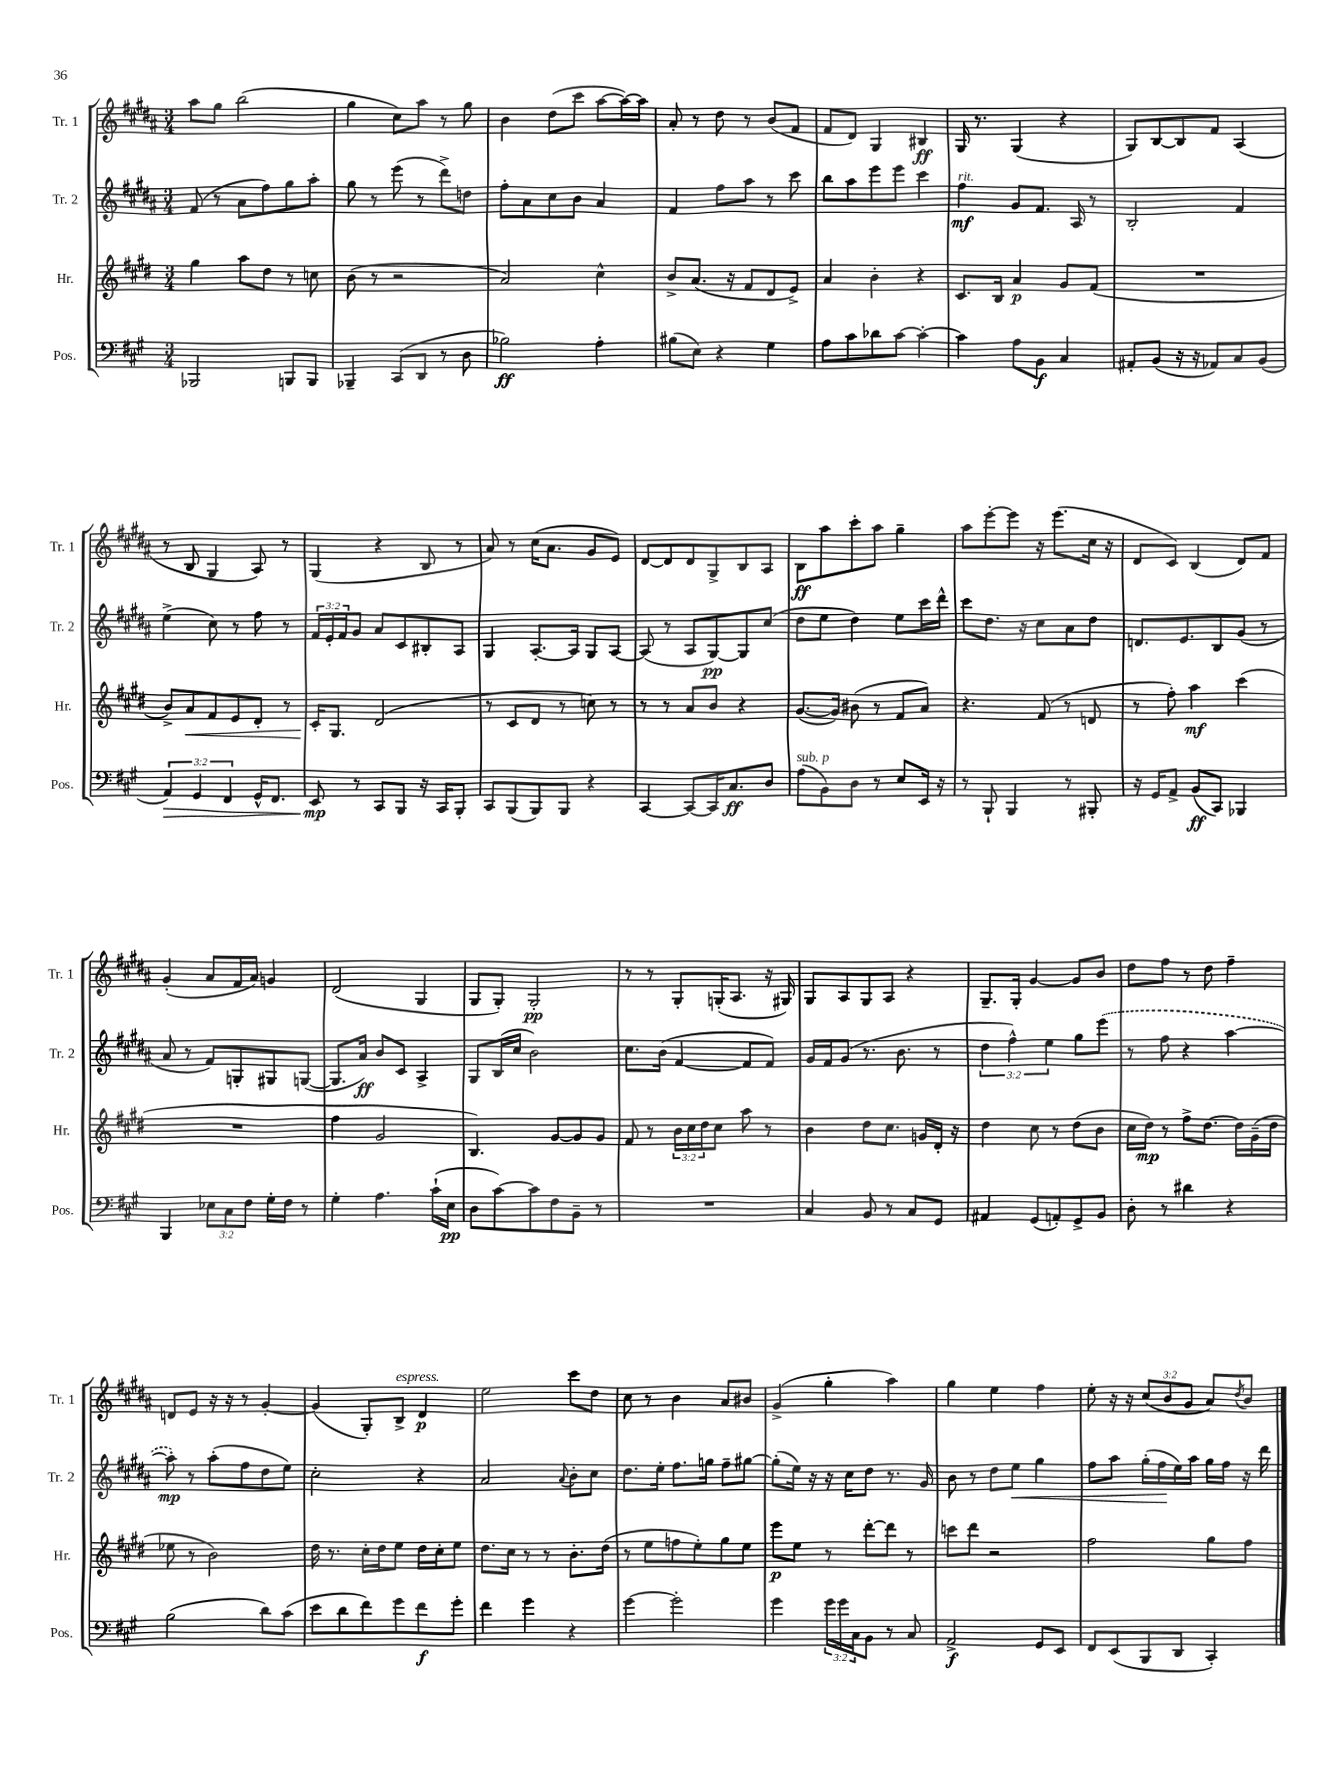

**kern	**kern	**kern	**kern
*staff4	*staff3	*staff2	*staff1
*clefF4	*clefG2	*clefG2	*clefG2
*k[f#c#g#]	*k[f#c#g#d#]	*k[f#c#g#d#a#]	*k[f#c#g#d#a#]
*M3/4	*M3/4	*M3/4	*M3/4
2BBB-/	4gg#\	(8f#/	8aa#\L
.	.	8r	8gg#\J
.	8aa\L	8a#\L	(2bb\
.	8dd#\J	8ff#\)	.
8BBB/L	8r	8gg#\	.
8BBB/J	8cc\	8aa#'\J	.
=	=	=	=
4BBB-~/	(8b\	8gg#\	4gg#\
.	8r	8r	.
(8CC#/L	2r	(8eee\	8cc#\L)
8DD/J	.	8r	8aa#\J
8r	.	8ddd#^\L)	8r
8D\	.	8dd\J	8gg#\
=	=	=	=
2B-\)	2a/)	8ff#'\L	4b\
.	.	8a#\	.
.	.	8cc#\	(8dd#\L
.	.	8b\J	8ccc#\J
4A'\	4cc#^^\	4a#/	[8aa#\L
.	.	.	16aa#\_L)
.	.	.	16aa#\]JJ
=	=	=	=
(8B#\L	8b^/L	4f#/	8a#'/
8E\J)	(8.a/J	.	8r
4r	.	8ff#\L	8dd#\
.	16r	.	.
.	8f#/L	8aa#\J	8r
4G#\	8d#/	8r	(8b/L
.	8e^/J)	8ccc#\	8f#/J
=	=	=	=
8A\L	4a/	8bb\L	8f#/L
8c#\	.	8aa#\	8d#/J)
8d-\	4b'\	8eee\	4G#/
[8c#\J	.	8eee\J	.
4c#'\_	4r	4ccc#\	4B#/
=	=	=	=
4c#\]	8.c#/L	4ff#\	16G#/
.	.	.	8.r
.	16B/Jk	.	.
8A\L	4a/	8g#/L	(4G#/
8BB\J	.	8.f#/J	.
4C#/	8g#/L	.	4r
.	.	16A#/	.
.	(8f#/J	8r	.
=	=	=	=
8AA#'/L	2.r	2B'/	8G#/L)
(8BB/J	.	.	[8B/
16r	.	.	8B/]
16r	.	.	.
8AA-/L)	.	.	8f#/J
8C#/	.	4f#/	(4A#/
(8BB/J	.	.	.
=	=	=	=
6AA/)	8b^/L)	(4ee^\	8r
.	8a/	.	8B/
6GG#/	.	.	.
.	8f#/	8cc#\)	4G#/
6FF#/	.	.	.
.	8e/	8r	.
16GG#^^/LK	8d#'/J	8ff#\	8A#/)
8.FF#/J	.	.	.
.	8r	8r	8r
=	=	=	=
8EE/	16c#'/LK	24f#/LL	(4G#/
.	.	24e'/	.
.	8.G#/J	.	.
.	.	24f#/J	.
8r	.	8g#/J	.
8CC#/L	(2d#/	8a#/L	4r
8BBB/J	.	8c#/	.
16r	.	8B#'/	8B/
16CC#/LK	.	.	.
8BBB'/J	.	8A#/J	8r
=	=	=	=
8CC#/L	8r	4G#/	8a#/)
(8BBB/	8c#/L	.	8r
8BBB/)	8d#/J	[8.A#'/L	(16cc#\LK
.	.	.	8.a#\J
8BBB/J	8r	.	.
.	.	16A#/]Jk	.
4r	8cc\)	8G#/L	8g#/L
.	8r	[8A#/J	8e/J)
=	=	=	=
[4CC#/	8r	(8A#/]	[8d#/L
.	8r	8r	8d#/]
8CC#/_L	8a/L	8A#/L	8d#/
16CC#/]K	8b/J	[8G#/)	8G#^/
8.C#/	.	.	.
.	4r	8G#/]	8B/
8D/J	.	(8cc#/J	8A#/J
=	=	=	=
(8A\L	([8.g#/L	8dd#\L	8B\L
8BB\)	.	8ee\J	8aa#\
.	16g#/]Jk)	.	.
8D\J	(8b#\	4dd#\)	8ccc#'\
8r	8r	.	8aa#\J
8E/L	8f#/L	8ee\L	4gg#~\
16EE/Jk	8a/J)	16ccc#\L	.
16r	.	16ddd#^^\JJ	.
=	=	=	=
8r	4.r	8ccc#\L	8aa#\L
8BBB`/	.	8.dd#\J	[8eee'\
4BBB/	.	.	8eee\]J
.	.	16r	.
.	(8f#/	8cc#\L	16r
.	.	.	(8.eee\L
8r	8r	8a#\	.
8BBB#'/	8d/	8dd#\J	16cc#\Jk
.	.	.	16r
=	=	=	=
16r	8r	8.d/L	8d#/L
16GG#/LK	.	.	.
8AA^/J	8ff#'\)	.	8c#/J)
.	.	8.e/	.
(8BB/L	4aa\	.	(4B/
8CC#/J)	.	8B/	.
4BBB-/	(4ccc#\	(8g#/J	8d#/L)
.	.	8r	8f#/J
=	=	=	=
4BBB/	2.r	8a#/	(4g#'/
.	.	8r	.
12E-\L	.	8f#/L)	8a#/L
12C#\	.	.	.
.	.	8G'/	16f#/L
12F#\J	.	.	.
.	.	.	16a#/JJ)
16G#'\LL	.	8G#/	4g/
16F#\JJ	.	.	.
8r	.	([8G/J	.
=	=	=	=
4G#'\	4ff#\	8.G/]L	(2d#/
.	.	16a#/Jk)	.
4.A\	2g#/	8b/L	.
.	.	8c#/J	.
.	.	4A#^/	4G#/
(16c#`\LL	.	.	.
16E\JJ	.	.	.
=	=	=	=
8D\L	4.B/)	8G#/L	8G#/L
[8c#\)	.	(16B/L	8G#'/J)
.	.	16cc#/JJ	.
8c#\]	.	2b\)	2G#'/
8F#\	[8g#/L	.	.
8BB~\J	8g#/]	.	.
8r	8g#/J	.	.
=	=	=	=
2.r	8f#/	8.cc#\L	8r
.	8r	.	8r
.	.	(16b\Jk	.
.	24b\LL	[4f#/	8G#'/L
.	24cc#\	.	.
.	24dd#\J	.	.
.	8cc#\J	.	(16G'/K
.	.	.	8.A#/J
.	8aa\	8f#/]L	.
.	8r	8f#/J)	16r
.	.	.	16G#/)
=	=	=	=
4C#/	4b\	16g#/LL	8G#/L
.	.	16f#/J	.
.	.	(8g#/J	8A#/
8BB/	8dd#\L	8.r	8G#/
8r	8.cc#\J	.	8A#/J
.	.	8.b\	.
8C#/L	.	.	4r
.	16g/LL	.	.
8GG#/J	16d#'/JJ	8r	.
.	16r	.	.
=	=	=	=
4AA#/	4dd#\	6dd#\	8.G#~/L
.	.	6ff#^^\)	.
.	.	.	16G#'/Jk
(8GG#/L	8cc#\	.	[4g#/
.	.	6ee\	.
8AA'/)	8r	.	.
8GG#^/	(8dd#\L	8gg#\L	8g#/]L
8BB/J	8b\J	(8eee\J	8b/J
=	=	=	=
8D'\	16cc#\LL	8r	8dd#\L
.	16dd#\JJ)	.	.
8r	8r	8ff#\	8ff#\J
4d#\	8ff#^\L	4r	8r
.	[8.dd#\J	.	8dd#\
4r	.	[4aa#\	4ff#~\
.	16dd#\]LL	.	.
.	(16g#~\	.	.
.	16dd#\JJ	.	.
=	=	=	=
(2B\	8ee-\	8aa#'\])	8d/L
.	8r	8r	8e/J
.	2b\)	(8aa#'\L	16r
.	.	.	16r
.	.	8ff#\	8r
8d\L)	.	8dd#\	[4g#'/
(8c#\J	.	8ee\J)	.
=	=	=	=
8e\L	16dd#\	2cc#'\	(4g#/]
.	8.r	.	.
8d\	.	.	.
8f#\)	16cc#'\LL	.	8G#'/L)
.	16dd#\J	.	.
8g#\	8ee\J	.	8B^/J
8f#\	16dd#\LL	4r	4d#/
.	16cc#'\J	.	.
8g#'\J	8ee\J	.	.
=	=	=	=
4f#\	8.dd#\L	2a#/	2ee\
.	16cc#\Jk	.	.
4g#\	8r	.	.
.	8r	.	.
.	.	8qqa#/	.
4r	8.b'\L	8b'\L	8ccc#\L
.	.	8cc#\J	8dd#\J
.	(16dd#\Jk	.	.
=	=	=	=
[4g#\	8r	8.dd#\L	8cc#\
.	8ee\L	.	8r
.	.	16ee'\Jk	.
2g#'\]	8ff\	8.ff#\L	4b\
.	8ee'\)	.	.
.	.	16gg\Jk	.
.	8gg#\	8ff#~\L	8a#/L
.	8ee\J	[8gg#\J	8b#/J
=	=	=	=
4g#\	8eee\L	(8gg#'\]L	(4g#^/
.	8ee\J	16ee\Jk)	.
.	.	16r	.
24g#\LL	8r	16r	4gg#'\
24g#\	.	.	.
.	.	16cc#\LK	.
24C#\J	.	.	.
8BB\J	[8ddd#'\L	8dd#\J	.
8r	8ddd#\]J	8.r	4aa#\)
8C#/	8r	.	.
.	.	16g#/	.
=	=	=	=
2AA^/	8ccc\L	8b\	4gg#\
.	8ddd#\J	8r	.
.	2r	8dd#\L	4ee\
.	.	8ee\J	.
8GG#/L	.	4gg#\	4ff#\
8EE/J	.	.	.
=	=	=	=
8FF#/L	2ff#\	8ff#\L	8ee'\
(8EE/	.	8aa#\J	16r
.	.	.	16r
8BBB/	.	(16gg#'\LL	(12cc#/L
.	.	16ff#\	.
.	.	.	12b/
8DD/J	.	16ee\)	.
.	.	.	12g#/J
.	.	16aa#\JJ	.
4CC#'/)	8gg#\L	16gg#\LL	8a#/L)
.	.	16ff#\JJ	.
.	.	.	8qdd#/
.	8ff#\J	16r	8b/J
.	.	16ddd#\	.
==	==	==	==
*-	*-	*-	*-
